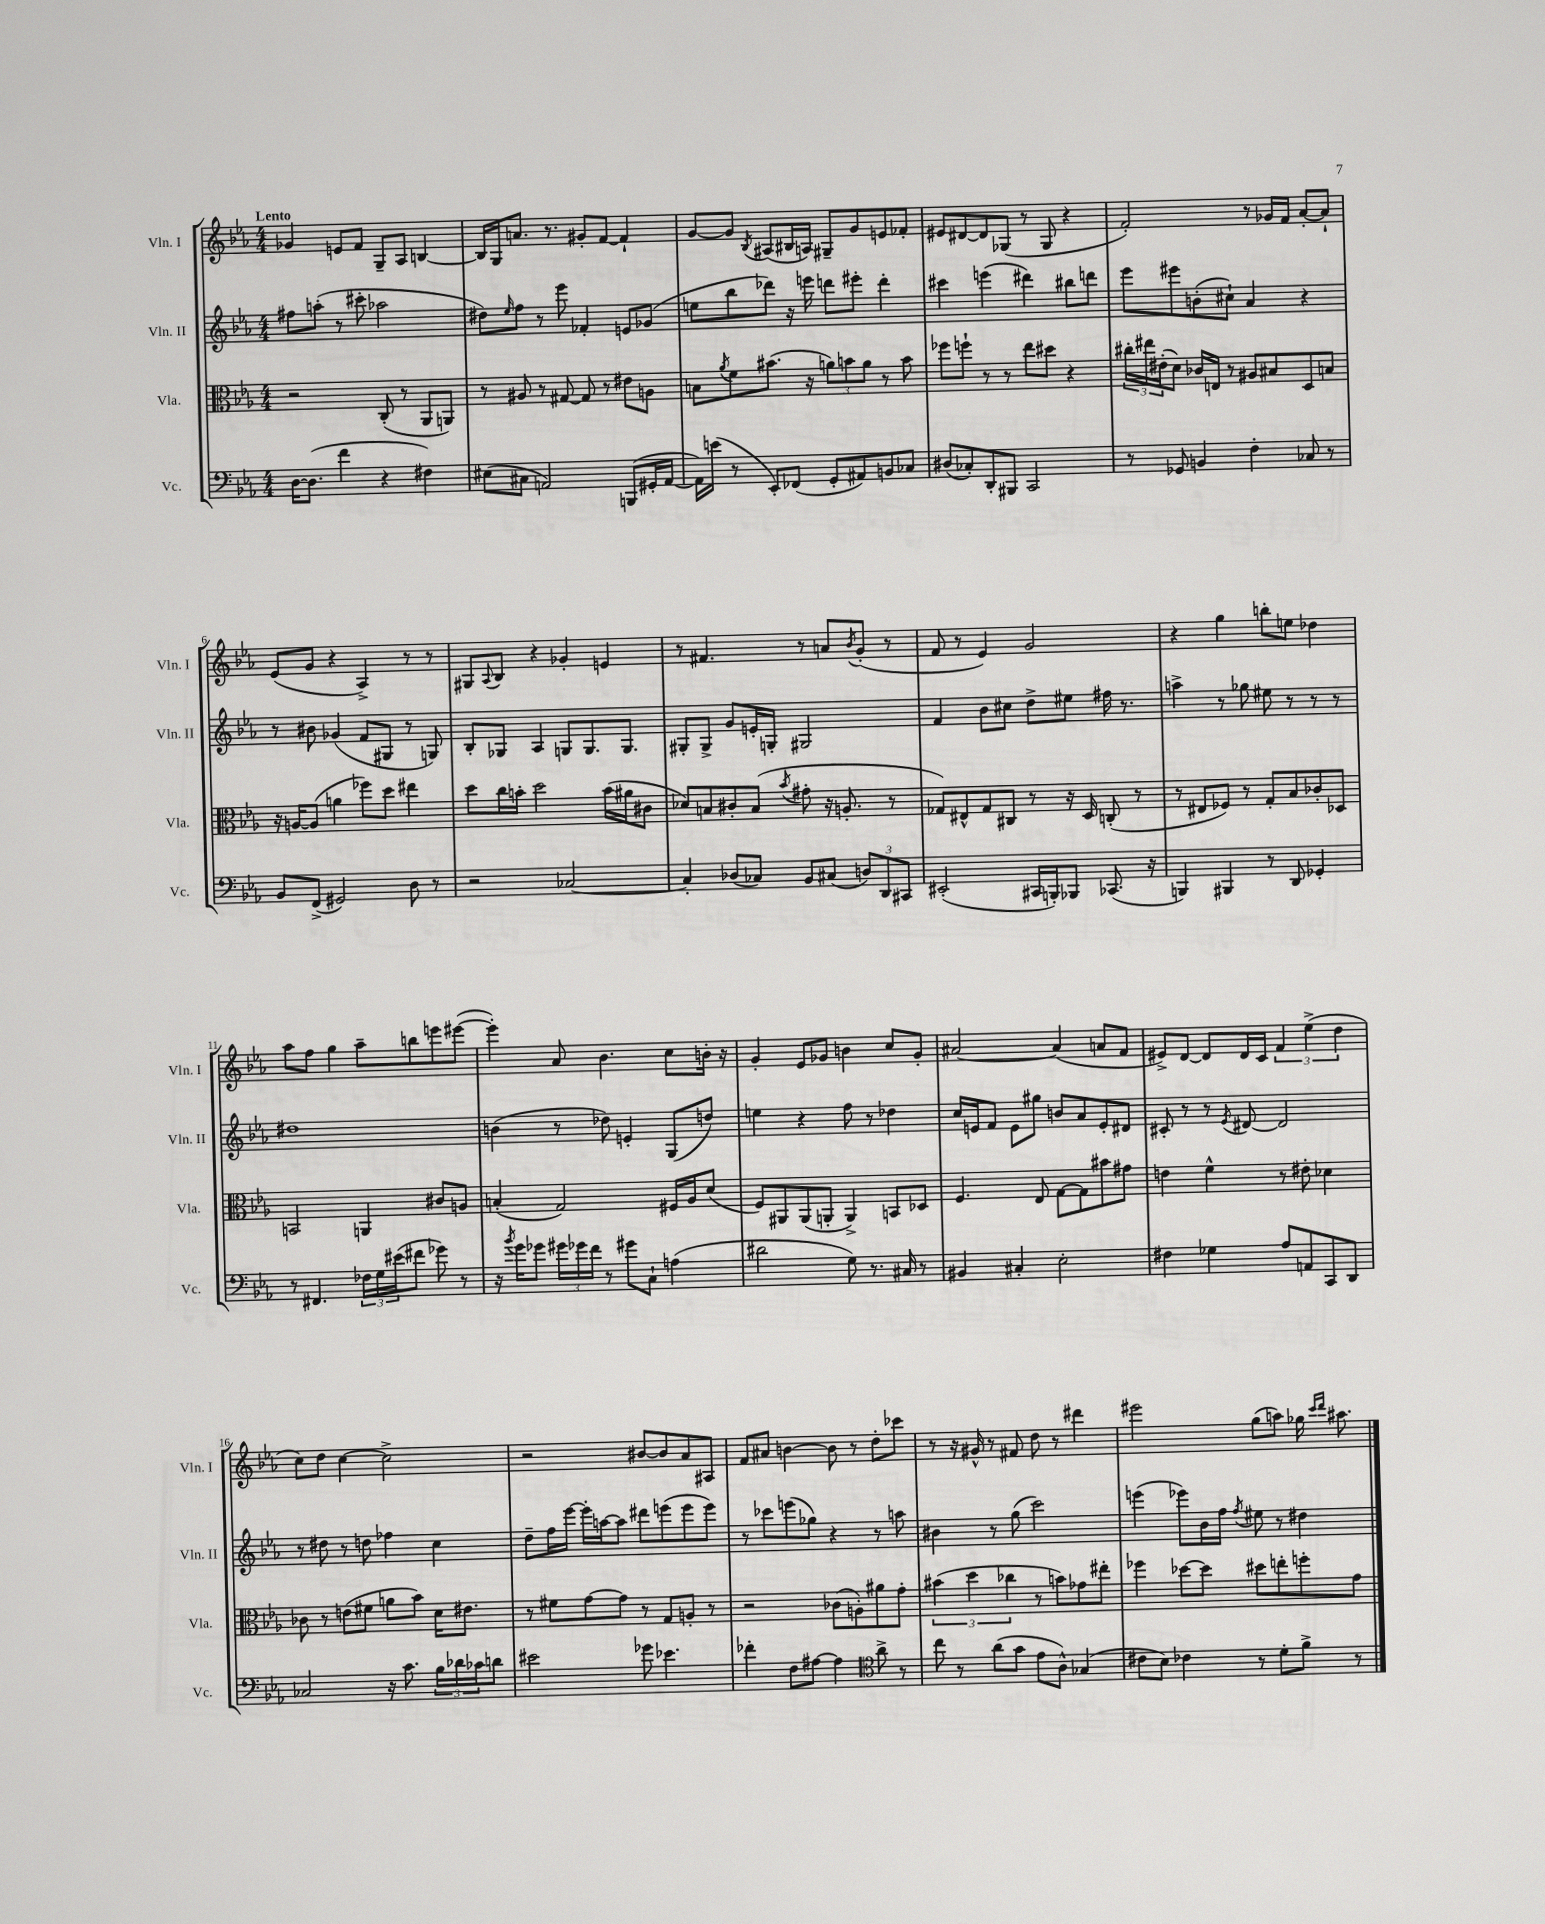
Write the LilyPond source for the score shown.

<<
\new StaffGroup <<
\new Staff = "s0" \with { instrumentName = "Vln. I" shortInstrumentName = "Vln. I" } {
    \clef treble \key ees \major \numericTimeSignature \time 4/4 \tempo "Lento"
    ges'4 e'8 f'8 g8-- aes8 b4~ |
    b16 g16 a'8. r8. gis'8-. f'8~ f'4-! |
    g'8~ g'8 \acciaccatura { bes8 } ais8( bis16 a16) gis8-- g'8 e'8 fes'8-. |
    eis'8 dis'8~ dis'8 ges8( r8 ges8 r4 |
    f'2-.) r8 ges'16 f'16 aes'8~-. aes'8-! |
    ees'8( g'8 r4 aes4->) r8 r8 |
    gis8 \appoggiatura { aes8 } bes8 r4 ges'4-. e'4 |
    r8 fis'4. r8 a'8 \acciaccatura { bes'8 } g'8-.( r8 |
    f'8 r8 ees'4) g'2 |
    r4 g''4 b''8-. e''8 des''4 |
    aes''8 f''8 g''4 aes''8-- b''8 e'''8 eis'''8~( |
    eis'''4-.) aes'8 bes'4. c''8 b'16-. r16 |
    g'4-. ees'8 ges'8 b'4 c''8 ges'8-. |
    ais'2~ ais'4( a'8 f'8 |
    eis'8->) d'8~ d'8 d'16 c'16 \tuplet 3/2 { f'4 ees''4->( d''4 } |
    c''8) d''8 c''4~ c''2-> |
    r2 bis'8~ bis'8 aes'8 ais8 |
    f'8 ais'8 b'4~ b'8 r8 d''8-. ces'''8 |
    r8 r16 gis'16-^ r8 fis'8 d''8 r8 dis'''4 |
    eis'''2 g''8( a''8) ges''16 \grace { c'''16 d'''16 } ais''8. \bar "|." |
}
\new Staff = "s1" \with { instrumentName = "Vln. II" shortInstrumentName = "Vln. II" } {
    \clef treble \key ees \major \numericTimeSignature \time 4/4
    fis''8 a''8-.( r8 cis'''8-. aes''2 |
    dis''8) \grace { ees''16 } f''8 r8 ees'''8 fes'4-. e'8 ges'8( |
    e''8 bes''8 des'''8) r16 e'''16 d'''8 eis'''8-. d'''4-. |
    cis'''4 e'''4( dis'''4) bis''8 d'''8 |
    ees'''8 eis'''8 b'8-.( cis''8-!) aes'4 r4 |
    r8 bis'8 ges'4( f'8 gis8 r8 g8) |
    bes8-. ges8 aes4 g8 g8. g8. |
    gis8-. gis8-> g'8 e'16-. g16-. gis2 |
    f'4 bes'8 cis''8 d''8-> eis''8 fis''16 r8. |
    a''4-> r8 ges''8 eis''8 r8 r8 r8 |
    dis''1 |
    b'4( r8 des''8) e'4-. g8( d''8) |
    e''4 r4 f''8 r8 des''4 |
    c''16 e'16 f'8 e'8 gis''8 b'8 aes'8 e'8-. dis'8 |
    cis'8-. r8 r8 \acciaccatura { ees'8 } dis'8~ dis'2 |
    r8 dis''8 r8 d''8 fes''4 c''4 |
    d''8-- f''16 ees'''16~ ees'''16-. a''16~ a''8 dis'''8 e'''8( e'''8 e'''8) |
    r8 ces'''8 e'''8( ges''8) r4 r8 a''8 |
    bis'4 r8 g''8( c'''2) |
    e'''4( ees'''8) bes'16 f''16 \acciaccatura { f''8 } eis''8 r8 dis''4 \bar "|." |
}
\new Staff = "s2" \with { instrumentName = "Vla." shortInstrumentName = "Vla." } {
    \clef alto \key ees \major \numericTimeSignature \time 4/4
    r2 c8-.( r8 aes,8 a,8) |
    r8 ais8 r8 gis8~ gis8 r8 eis'8 a8 |
    b8 \acciaccatura { aes'8 } f'8 bis'8.( r16 \tuplet 3/2 { a'8) b'8 a'8 } r8 b'8 |
    fes''8 f''8-! r8 r8 ees''8 dis''8 r4 |
    \tuplet 3/2 { cis''16-. eis''16 eis'16-.( } d'8) ces'16 e16 r8 ais8 bis8 d8 b8 |
    r16 a16~ a8( a'4 fes''8) d''8 eis''4 |
    d''8 c''16 b'16-. d''2 b'16( ais'16 cis'8 |
    des'8) b8 cis'8-. b8( \acciaccatura { bes'8 } gis'8-. r16 a8.-. r8 |
    ges8) eis8-^ ges8 cis8 r8 r16 d16 c8-.( r8 |
    r8 eis8 fes8) r8 g8-. bes8 ces'8-. des8 |
    b,2 a,4 cis'8 a8 |
    b4-.( g2) fis16 aes16 d'8( |
    f8) ais,8 ais,8( a,8-. a,4->) b,8 des8 |
    f4. ees8 g8~ g8 bis'8 gis'8 |
    e'4 f'4-^ r8 eis'8-. des'4 |
    ces'8 r8 e'8( fis'8 a'8 bes'8) d'16 eis'8. |
    r8 fis'8 g'8~ g'8 r8 g8 a8-. r8 |
    r2 ces'8( a8-.) ais'8 g'8-. |
    \tuplet 3/2 { bis'4( d''4 ces''4 } r8 b'8) ges'8 eis''8-. |
    fes''4 des''8~ des''8 dis''8 e''8-. f''8-. g'8 \bar "|." |
}
\new Staff = "s3" \with { instrumentName = "Vc." shortInstrumentName = "Vc." } {
    \clef bass \key ees \major \numericTimeSignature \time 4/4
    d16~ d8.( f'4 r4 fis4) |
    eis8( cis8 a,2) b,,8( gis,16-. a,16~ |
    a,16) e'16( r8 ees,8-.) fes,8( g,8-. ais,8) b,8 ces8 |
    dis8( ces8-.) d,8-. bis,,8 c,2 |
    r8 ges,8 b,4 f4-. ces8 r8 |
    bes,8 f,8->( gis,2) d8 r8 |
    r2 ces2~ |
    ces4-. des8( ces8) bes,8 cis8( \tuplet 3/2 { d8) d,8 cis,8 } |
    eis,2-.( cis,16 b,,16-.) bes,,8 ces,8.( r16 |
    b,,4) bis,,4 r8 d,8 ges,4-. |
    r8 fis,4. \tuplet 3/2 { fes16 g16 eis'16( } fis'8 ges'8) r8 |
    r16 \acciaccatura { bes'8 } g'16 ges'8 \tuplet 3/2 { gis'16 ges'16 f'16 } r8 gis'8 c8-! a4( |
    dis'2 g8) r8. cis16 r8 |
    bis,4 cis4-. ees2-. |
    fis4 ges4 aes8 a,8 c,8 d,8 |
    ces2 r16 c'8. \tuplet 3/2 { bes16 des'16 ces'16 } d'8 |
    eis'2 ges'8 ees'4. |
    fes'4-. f8 ais8~ ais4 \clef tenor aes'8-> r8 |
    c''8 r8 aes'8( g'8 ees'8 aes8-^) ges4( |
    cis'8 bes8) ces'4 r8 d'8-. f'8-> r8 \bar "|." |
}
>>
>>
